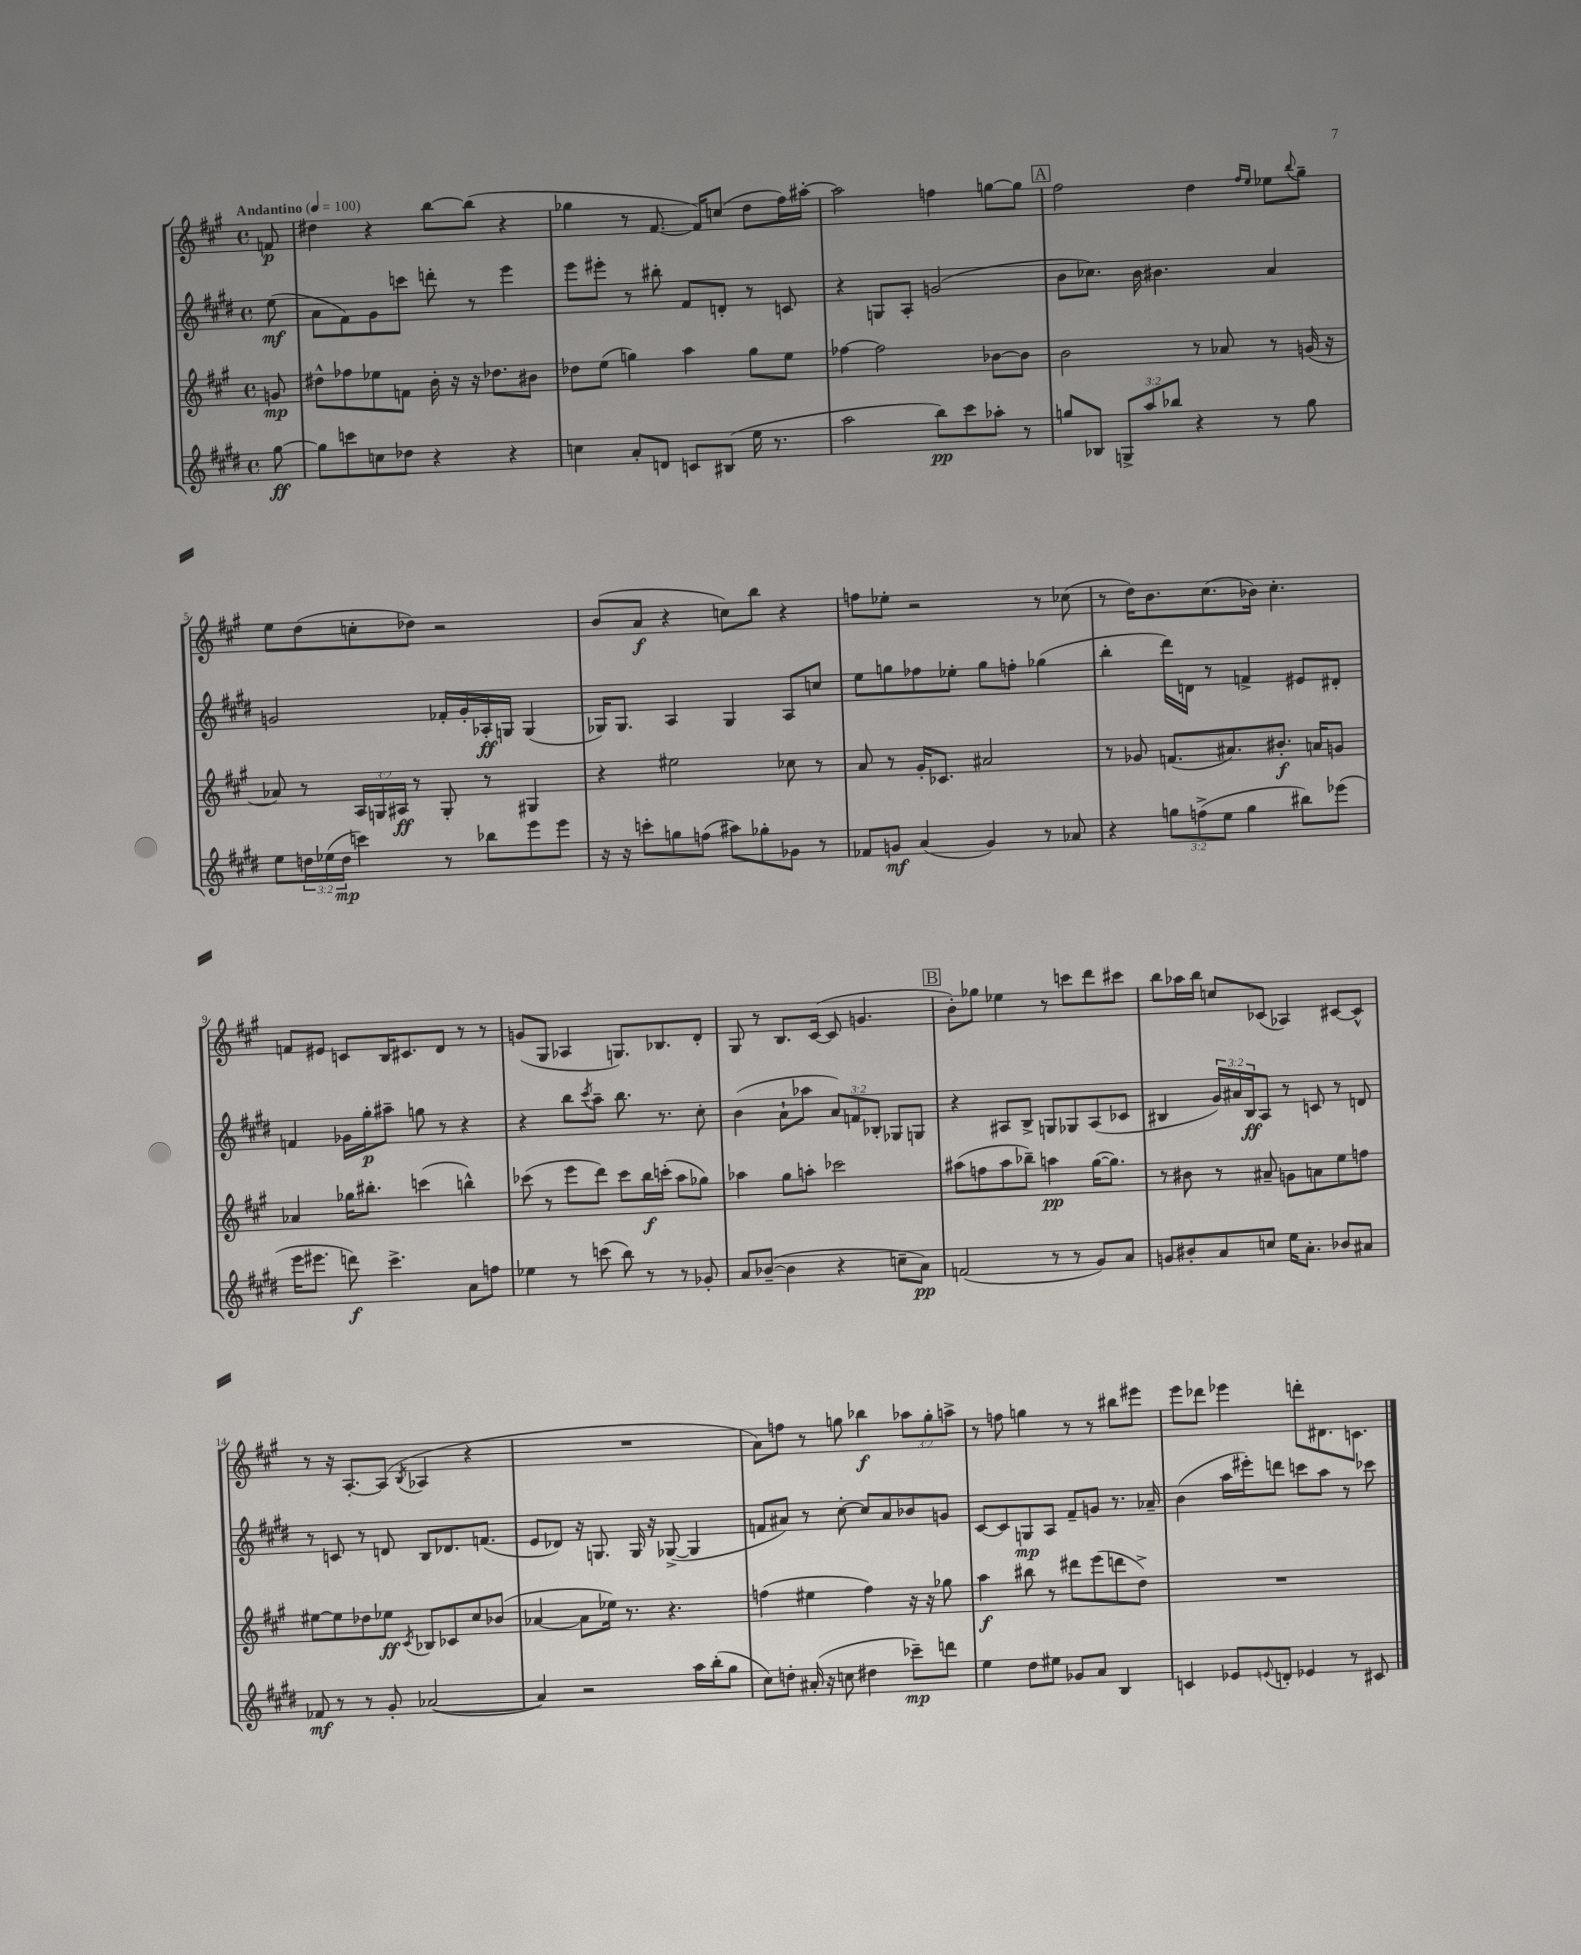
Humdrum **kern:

**kern	**kern	**kern	**kern
*staff4	*staff3	*staff2	*staff1
*clefG2	*clefG2	*clefG2	*clefG2
*k[f#c#g#d#]	*k[f#c#g#]	*k[f#c#g#d#]	*k[f#c#g#]
*M4/4	*M4/4	*M4/4	*M4/4
*met(c)	*met(c)	*met(c)	*met(c)
*MM100	*MM100	*MM100	*MM100
[8gg#\	8g/	(8ee\	8f/
=	=	=	=
8gg#\]L	8dd#^^\L	8a\L	4dd#\
8ccc\	8ff-\	8f#\)	.
8cc\	8ee-\	8g#\	4r
8dd-\J	8f\J	8ccc\J	.
4r	16b'\	8ddd'\	[8bb\L
.	16r	.	.
.	16r	8r	(8bb\]J
.	8.dd-\L	.	.
4r	.	4eee\	4r
.	8b#\J	.	.
=	=	=	=
4cc\	8dd-\L	8eee\L	4gg-\
.	(8ee\J	8eee#'\J	.
8a'/L	4gg\)	8r	8r
8d/J	.	8bb#'\	[8.f#/
8c/L	4aa\	8f#/L	.
.	.	.	16f#/]LK)
(8B#/J	.	8d'/J	(8cc/J
16ee\	8gg\L	8r	8dd\L
8.r	.	.	.
.	8ee\J	8c/	16ff#\L)
.	.	.	[16aa#'\JJ
=	=	=	=
2aa\	[4ff-\	4r	2aa#\]
.	2ff-\]	8G/L	.
.	.	8A'/J	.
8bb\L)	.	(2g/	4ff\
8ccc#\	.	.	.
8aa-'\J	[8b-\L	.	[8gg\L
8r	8b-\]J	.	8gg\]J
=	=	=	=
8gg/L	2b\	8b\L	2ff#\
8B-/J	.	8.cc-\J)	.
12G^/L	.	.	.
.	.	16b\	.
12aa/	.	.	.
.	.	4.b#\	.
12bb-/J	.	.	.
4r	8r	.	4dd\
.	8a-/	.	.
.	.	.	16qqff#/LL
.	.	.	16qqee/JJ
8r	8r	4a/	8ee-\L
.	.	.	8qqbb/
8gg\	(16g/	.	8gg#~\J
.	16r	.	.
=	=	=	=
8ee\L	8a-/)	2g/	8ee\L
24dd\L	8r	.	(8dd\
(24ee-\	.	.	.
24dd\JJ	.	.	.
4ccc\)	24A/LL	.	8cc'\
.	24G/	.	.
.	24A#/JJ	.	.
.	8r	.	8dd-\J)
8r	8G'/	16f-'/LL	2r
.	.	16g'/	.
8bb-\L	8r	16A-'/	.
.	.	16G/JJ	.
8eee\	4G#/	(4G/	.
8eee\J	.	.	.
=	=	=	=
16r	4r	16G-/LK)	(8b/L
16r	.	8.G-/J	.
8ccc'\L	.	.	8a/J
8gg\	2ee#\	4A/	4r
(8ff\J	.	.	.
8aa#\L)	.	4G-/	8cc\L)
8gg-'\	.	.	8bb\J
8g-\J	8cc-\	8A/L	4r
8r	8r	8cc/J	.
=	=	=	=
8f-/L	8a/	8ee\L	8ff\L
8g/J	8r	8gg\	8ee-'\J
(4a/	16g#'/LK	8ff-\	2r
.	8.c-/J	.	.
.	.	8ee-'\J	.
4g/)	2a#/	8gg\L	.
.	.	8ff'\J	.
8r	.	(4gg-\	8r
8a-/	.	.	(8cc-\
=	=	=	=
4r	8r	4bb'\	8r
.	8g-/	.	16dd\LK)
.	.	.	8.b\
12gg\L	(8.f/L	16ddd#\LL)	.
.	.	16d\JJ	.
(12ff^\	.	.	.
.	.	8r	(8.cc#\
12ee\J	.	.	.
.	8.a#/)	.	.
4gg\	.	4f^/	.
.	.	.	16b-\Jk)
.	8.b#'/J	.	4.cc#'\
8bb#\L)	.	8e#/L	.
.	16a/LK	.	.
(8eee-\J	8g/J	8d#'/J	.
=	=	=	=
16eee\LK	4a-/	4f/	8f/L
8.eee#\J	.	.	.
.	.	.	8e#/J
8ddd\)	16gg-\LK	16g-\LL	8c/L
.	8.bb#'\J	16gg#'\J	.
4.ccc#^\	.	8aa#~\J	16B/K
.	.	.	8.c#/
.	(4ccc\	8gg\	.
.	.	8r	8d/J
8a\L	4bb^^\)	4r	8r
8ff\J	.	.	8r
=	=	=	=
4ee-\	(8ccc-\	4r	(8g/L
.	8r	.	8G#/J
8r	8eee\L	8bb\L	4A-/
.	.	8qccc#/	.
(8ccc\	8ddd\J)	8aa~\J	.
8bb\)	8ccc-\L	8.bb\	8.G/L)
8r	16bb\L	.	.
.	(16ccc'\JJ	8.r	8.B-/
8r	8aa\L	.	.
8g-'/	8gg-\J)	8cc#'\	8d'/J
=	=	=	=
8a/L	4aa-\	(4b\	8G#/
([8b-~/J	.	.	8r
4b-\]	8gg#\L	8a`\L	8.B/L
.	8aa'\J	8aa-\J	.
.	.	.	([16c#/Jk
4r	2ccc-\	12a/L)	8c#/]
.	.	12f/	.
.	.	.	4.g/
.	.	12B-'/J	.
8cc~\L	.	8G-/L	.
8a\J)	.	8G/J	.
=	=	=	=
(2f/	(8aa#\L	4r	8b'\L)
.	8ff\	.	8gg-\J
.	8aa#\	8A#/L	4ee-\
.	8bb-~\J)	8B^/J	.
8r	4aa\	8G/L	8r
8r	.	8G-/	8ccc\L
8g#/L)	([16gg#\LK	(8A#/	8ddd\
.	8.gg#\]J)	.	.
8a/J	.	8c-/J	8ccc#\J
=	=	=	=
8g/L	8r	4B#/	8bb\L
8b#'/	8b#\	.	16aa-\L
.	.	.	16bb\JJ
8a/	8r	24g#/LL)	8cc/L
.	.	24a#/	.
.	.	24B#/J	.
8cc/J	8a#~/	8A/J	(8c-/J
16ee\LK	8g\L	8r	4A-/)
8.a'\J	.	.	.
.	8a\	8c/	.
8b-/L	8ee\	8r	[8c#/L
8a#/J	8ff\J	8d/	8c#^^/]J
=	=	=	=
8f-/	[8ee#\L	8r	8r
8r	8ee#\]	8c/	16r
.	.	.	[8.A'/L
8r	8dd-\	8r	.
8g#'/	8ee-\J	8d/	(8A/]J
.	8qc#/	.	8qB/
([2a-/	8B-/L	8B/L	4A-/
.	8c-/	8.d-/	.
.	8cc#/	.	4r
.	.	(8.f/J	.
.	(8b-/J	.	.
=	=	=	=
4a-/])	[4a-/	8e/L	1r
.	.	8d-/J)	.
2r	8a-\]L	16r	.
.	.	8.G/	.
.	16ee-\Jk)	.	.
.	8.r	.	.
.	.	16G/	.
.	.	16r	.
.	4.r	([8G-^/	.
16aa\LL	.	4G-/]	.
(16bb'\J	.	.	.
8gg#\J	.	.	.
=	=	=	=
8cc#\L)	(4ff\	8f/L	8a\L)
8dd'\J	.	8a#/J)	8ff\J
(16a#'/	4ee#\	8r	8r
16r	.	.	.
8cc\	.	[8cc#'\	8gg\
4dd#\	4ff\)	8cc#/]L	4bb-\
.	.	8a#/	.
8ccc-~\L)	16r	8b-/	12aa-\L
.	16r	.	.
.	.	.	12gg'\
8ddd\J	8gg-\	8g/J	.
.	.	.	12aa^\J
=	=	=	=
4ee\	4aa\	[8c#/L	8r
.	.	8c#/]	8ff\
8dd#\L	8bb#\	8G/	4gg\
8ee#\J	8r	8A/J	.
8g-/L	8ddd#\L	8f#~/L	8r
8a/J	(8eee\	8g/J	8r
4B/	8ddd\	8.r	8bb#\L
.	8dd^\J)	.	8eee#\J
.	.	16a-~/	.
=	=	=	=
4c/	1r	(4b\	8eee\L
.	.	.	8ddd-\J
8e-/L	.	16aa\LL	4eee-\
.	.	16eee#'\J)	.
8qqe/	.	.	.
8d'/J	.	8ddd\J	.
4e-/	.	8ccc\L	8ddd'\L
.	.	8aa\J	8.d#\
8r	.	8r	.
.	.	.	8.c\J
8c#/	.	8ccc-\	.
==	==	==	==
*-	*-	*-	*-
